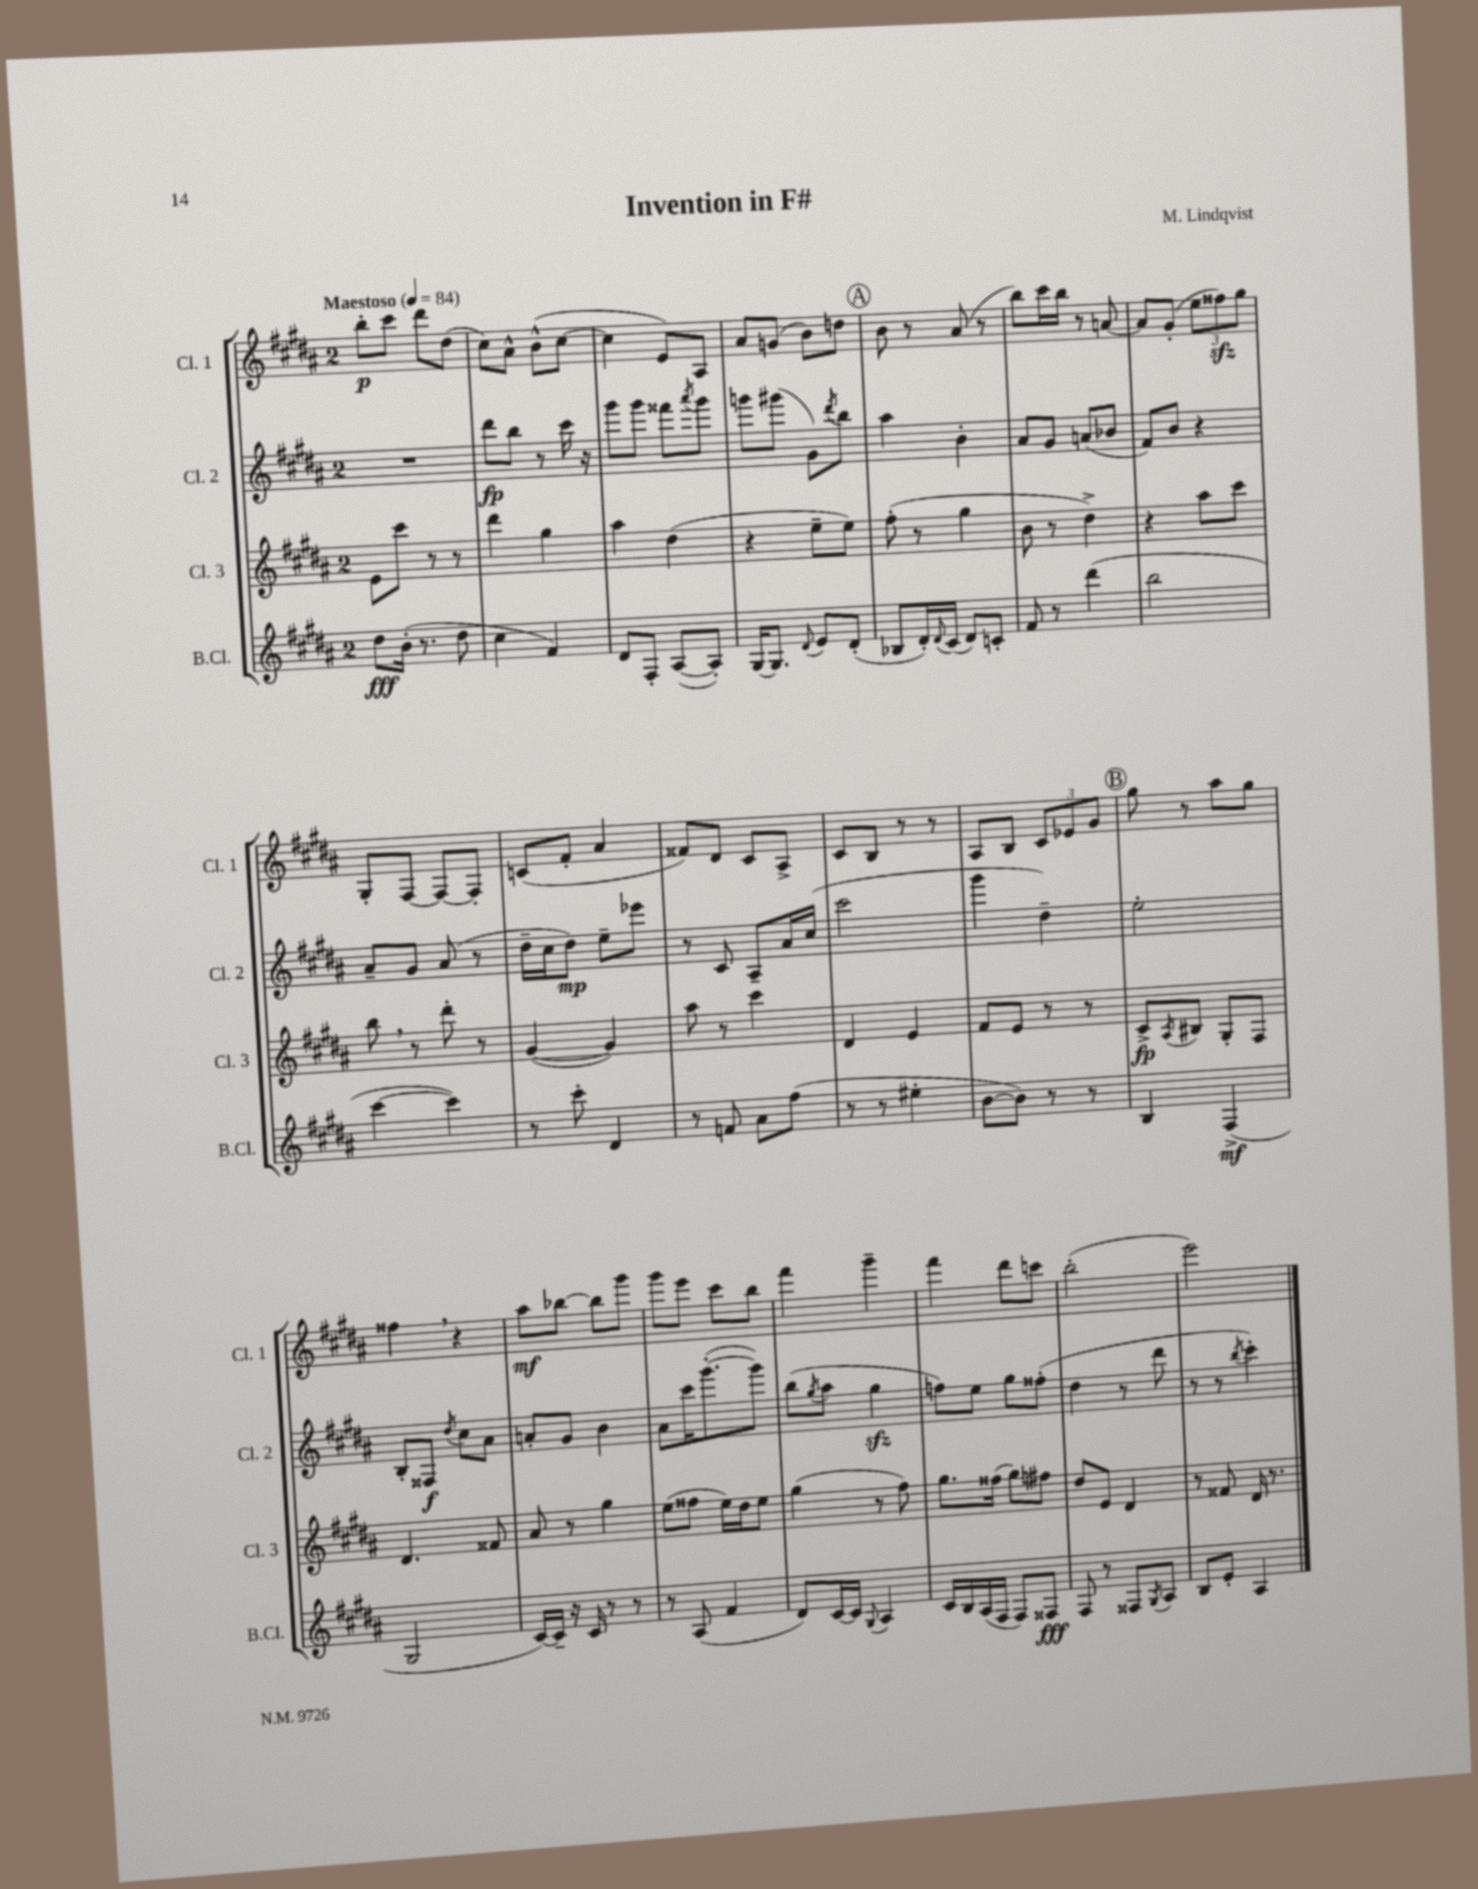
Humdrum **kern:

**kern	**kern	**kern	**kern
*staff4	*staff3	*staff2	*staff1
*clefG2	*clefG2	*clefG2	*clefG2
*k[f#c#g#d#a#]	*k[f#c#g#d#a#]	*k[f#c#g#d#a#]	*k[f#c#g#d#a#]
*M2/4	*M2/4	*M2/4	*M2/4
*MM84	*MM84	*MM84	*MM84
8dd#	8e	2r	8bb'
(16b'	8ccc#	.	8ccc#
8.r	.	.	.
.	8r	.	8ddd#
8dd#	8r	.	(8dd#
=	=	=	=
4cc#	4ddd#	8ddd#	8cc#)
.	.	8bb	8a#^^
4f#)	4gg#	8r	(8b^^
.	.	16ccc#	[8cc#
.	.	16r	.
=	=	=	=
8d#	4aa#	8ggg#	4cc#]
8F#'	.	8ggg#	.
([8A#	(4dd#	8fff##	8e)
.	.	8qaaa#	.
8A#'])	.	8ggg#	8A#
=	=	=	=
[16G#	4r	8ggg	8a#
8.G#]	.	.	.
.	.	(8ggg#	(8g
8qqd#	.	.	.
8e	8ee~	8g#)	8b)
.	.	8qddd#	.
(8d#'	8ee)	8bb	8dd
=	=	=	=
8B-	(8ff#'	4aa#	8b
16d#')	8r	.	8r
8qqd#	.	.	.
(16c#	.	.	.
8d#)	4gg#	4b'	(8a#
8c'	.	.	8r
=	=	=	=
8f#	8b	8a#	8bb)
8r	8r	8g#	16ccc#
.	.	.	16bb
(4ddd#	4dd#^)	(8a	8r
.	.	8b-	[8a
=	=	=	=
2bb	4r	8f#)	8a]
.	.	8b	(8g#'
.	8aa#	4r	12ee
.	.	.	12ff##)
.	8ccc#	.	.
.	.	.	12gg#
=	=	=	=
[4ccc#	8bb	8a#~	8G#'
.	8r	8g#	[8F#
4ccc#])	8ddd#'	(8a#	8F#_
.	8r	8r	8F#']
=	=	=	=
8r	([4g#	16dd#~	(8c
.	.	16cc#	.
8ccc#'	.	8dd#)	8f#'
4d#	4g#])	8ee~	4a#
.	.	8eee-	.
=	=	=	=
8r	8aa#	8r	8f##)
8f	8r	8c#	8d#
8a#	4ccc#	8A#~	8c#
(8ff#	.	16a#	8A#^
.	.	(16cc#	.
=	=	=	=
8r	4d#	2ccc#	8c#
8r	.	.	8B
4ee#'	4e	.	8r
.	.	.	8r
=	=	=	=
[8b	8f#	4ggg#	8A#
8b])	8e	.	8B
8r	8r	4dd#~)	12c#
.	.	.	12e-
8r	8r	.	.
.	.	.	12g#
=	=	=	=
4B	8c#^	2ee'	8gg#
.	8qA#	.	.
.	8B#	.	8r
(4F#^	8G#'	.	8aa#
.	8F#	.	8gg#
=	=	=	=
2G#	4.d#	8B'	4ff##
.	.	8F##	.
.	.	8qdd#	.
.	.	8cc#	4r
.	8f##	8a#	.
=	=	=	=
[16c#)	8a#	8a'	8aa#
16c#~]	.	.	.
16r	8r	8g#	[8bb-
16c#	.	.	.
8r	4gg#	4b	8bb-]
8r	.	.	8ggg#
=	=	=	=
8r	(8ee	8a#	8ggg#
(8A#	8ff##	16ccc#	8eee
.	.	([8.ggg#'	.
4f#	16ee)	.	8ccc#
.	16dd#	.	.
.	8ee	8ggg#])	8bb
=	=	=	=
8d#)	(4gg#	(8bb	4fff#
.	.	8qgg#	.
[16c#	.	8aa#	.
16c#]	.	.	.
8qqG#	.	.	.
4A#	8r	4gg#	4ggg#~
.	8ff#)	.	.
=	=	=	=
16c#	8.gg#	8ff)	4fff#
16B	.	.	.
(16A#	.	8ee	.
16F#	(16ff##	.	.
8F#)	8gg#)	8gg#	8ddd#
8F##	8ff#	(8ff##'	8ccc
=	=	=	=
8F#	8dd#	4dd#	(2bb'
8r	8e	.	.
8F##	4d#	8r	.
8qG#	.	.	.
8A#	.	8ddd#	.
=	=	=	=
8B	8r	8r	2eee)
8e'	8f##	8r	.
.	.	8qbb	.
4A#	16d#	4ccc#')	.
.	8.r	.	.
==	==	==	==
*-	*-	*-	*-
